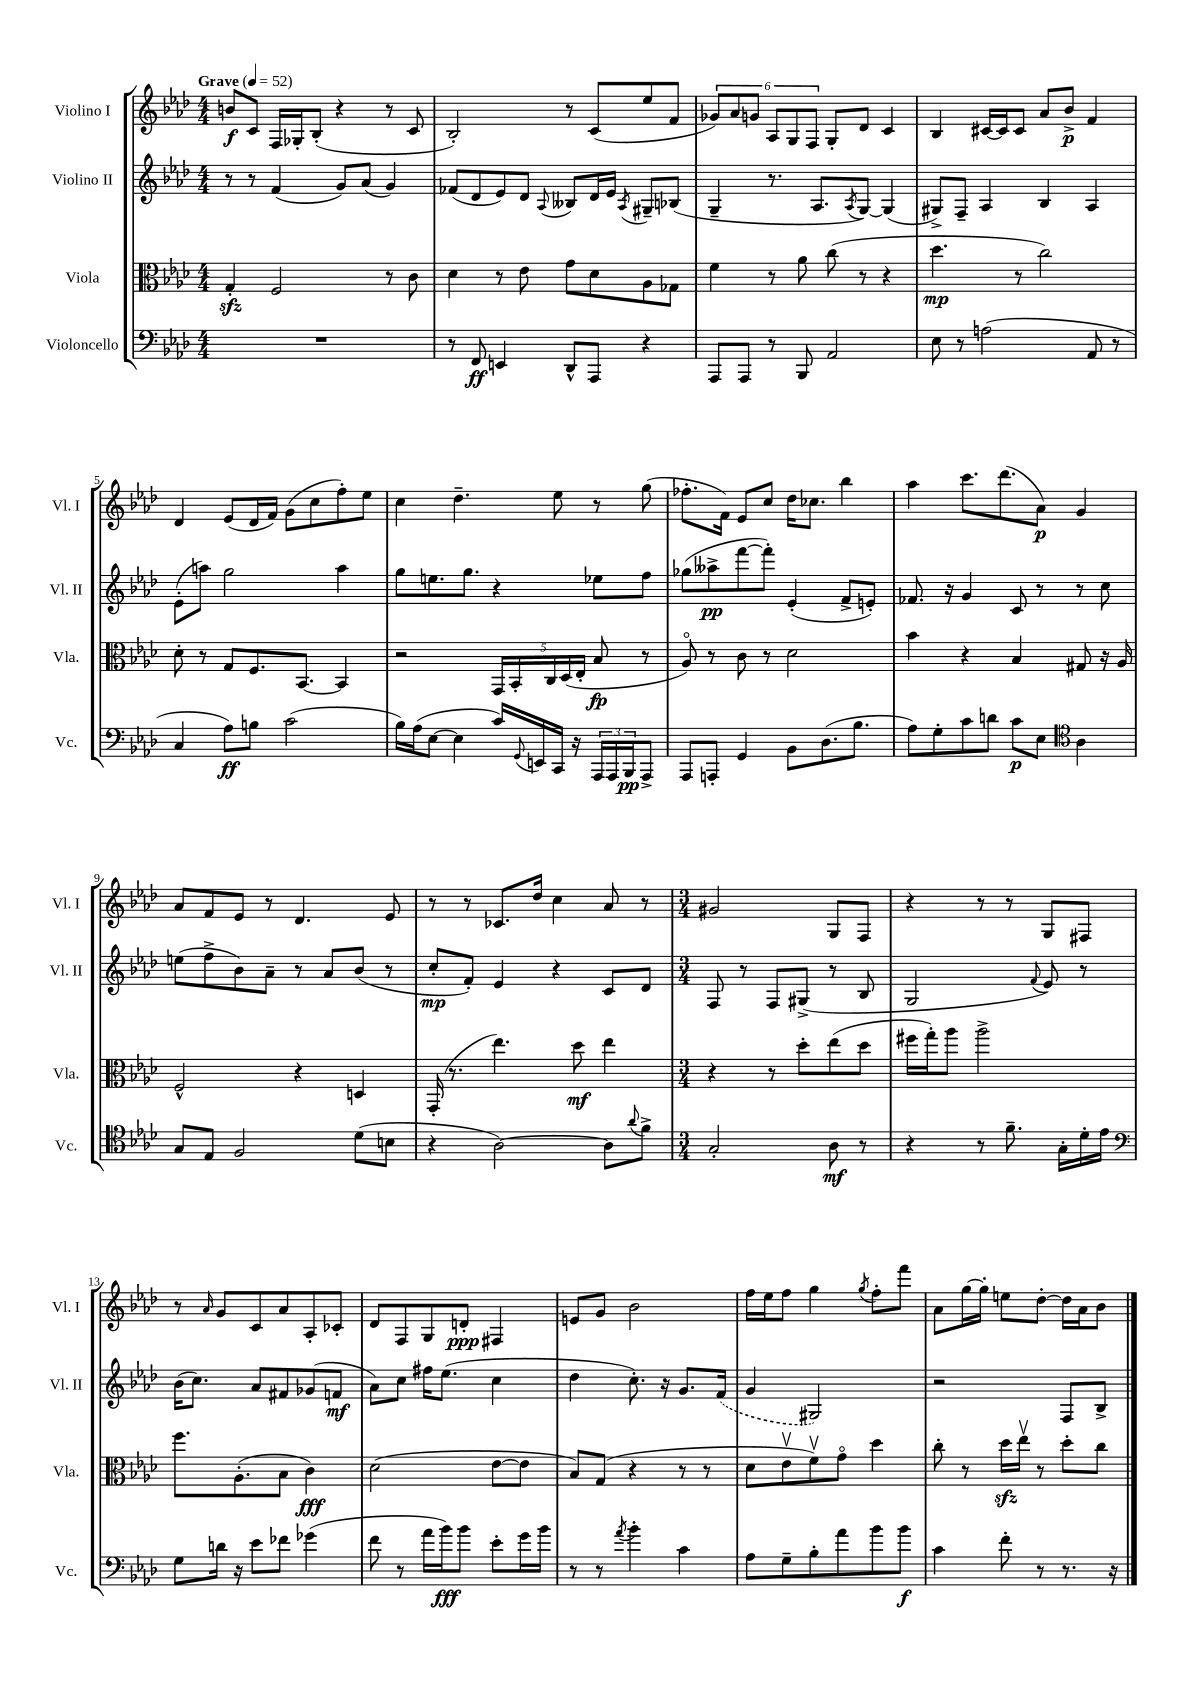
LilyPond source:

<<
\new StaffGroup <<
\new Staff = "s0" \with { instrumentName = "Violino I" shortInstrumentName = "Vl. I" } {
    \clef treble \key aes \major \numericTimeSignature \time 4/4 \tempo "Grave" 4 = 52
    b'8\f c'8 f16 ges16-. bes8-.( r4 r8 c'8 |
    bes2-.) r8 c'8( ees''8 f'8 |
    \tuplet 6/4 { ges'8) aes'8 g'8 aes8 g8 f8 } g8-. des'8 c'4 |
    bes4 cis'16~ cis'16 cis'8 aes'8 bes'8->\p f'4 |
    des'4 ees'8( des'16 f'16) g'8( c''8 f''8-.) ees''8 |
    c''4 des''4.-- ees''8 r8 g''8( |
    fes''8.-. f'16) ees'8 c''8 des''16 ces''8. bes''4 |
    aes''4 c'''8. des'''8.( aes'8\p) g'4 |
    aes'8 f'8 ees'8 r8 des'4. ees'8 |
    r8 r8 ces'8. des''16 c''4 aes'8 r8 |
    \numericTimeSignature \time 3/4 gis'2 g8 f8 |
    r4 r8 r8 g8 fis8 |
    r8 \grace { aes'16 } g'8 c'8 aes'8 aes8-. ces'8-. |
    des'8 f8 g8 d'8-.\ppp fis4 |
    e'8 g'8 bes'2 |
    f''16 ees''16 f''8 g''4 \acciaccatura { g''8 } f''8-. f'''8 |
    aes'8 g''16~ g''16-. e''8 des''8~-. des''16 aes'16 bes'8 \bar "|." |
}
\new Staff = "s1" \with { instrumentName = "Violino II" shortInstrumentName = "Vl. II" } {
    \clef treble \key aes \major \numericTimeSignature \time 4/4
    r8 r8 f'4( g'8) aes'8( g'4) |
    fes'8( des'8 ees'8) des'8 \appoggiatura { aes8 } beses8 des'16 ees'16 \acciaccatura { aes8 } gis8-- bes8( |
    g4-- r8. aes8. \acciaccatura { aes8 } g8~) g4( |
    gis8->) f8-- aes4 bes4 aes4 |
    ees'8-.( a''8) g''2 a''4 |
    g''8 e''8. g''8. r4 ees''8 f''8 |
    ges''8( aeses''8->\pp f'''8~ f'''8-.) ees'4-.( f'8-> e'8-.) |
    fes'8. r16 g'4 c'8 r8 r8 c''8 |
    e''8( f''8-> bes'8) aes'8-- r8 aes'8 bes'8( r8 |
    c''8-.\mp f'8-.) ees'4 r4 c'8 des'8 |
    \numericTimeSignature \time 3/4 f8 r8 f8 gis8->( r8 bes8 |
    g2 \appoggiatura { f'8 } ees'8) r8 |
    bes'16( c''8.) aes'8 fis'8 ges'8( f'8\mf |
    aes'8) c''8 fis''16 ees''8.( c''4 |
    des''4 c''8.-.) r16 g'8. \once \slurDashed f'16( |
    g'4 gis2) |
    r2 f8 bes8-> \bar "|." |
}
\new Staff = "s2" \with { instrumentName = "Viola" shortInstrumentName = "Vla." } {
    \clef alto \key aes \major \numericTimeSignature \time 4/4
    g4-.\sfz f2 r8 c'8 |
    des'4 r8 ees'8 g'8 des'8 aes8 ges8 |
    f'4 r8 aes'8 c''8( r8 r4 |
    des''4.\mp r8 c''2) |
    des'8-. r8 g8 f8. bes,8.~ bes,4 |
    r2 \tuplet 5/4 { g,16 bes,16-. c16 des16( ees16-. } bes8\fp r8 |
    aes8\flageolet) r8 c'8 r8 des'2 |
    bes'4 r4 bes4 gis8 r16 aes16 |
    f2-^ r4 d4 |
    g,16-.( r8. ees''4.) des''8\mf ees''4 |
    \numericTimeSignature \time 3/4 r4 r8 des''8-. ees''8( des''8 |
    fis''16 g''16-.) aes''8 aes''2-> |
    f''8. aes8.-.( bes8 c'4\fff) |
    des'2( ees'8~ ees'8 |
    bes8) g8( r4 r8 r8 |
    des'8 ees'8\upbow f'8\upbow) g'8\flageolet des''4 |
    c''8-. r8 des''16\sfz ees''16\upbow r8 des''8-. c''8 \bar "|." |
}
\new Staff = "s3" \with { instrumentName = "Violoncello" shortInstrumentName = "Vc." } {
    \clef bass \key aes \major \numericTimeSignature \time 4/4
    R1 |
    r8 f,8\ff e,4 des,8-^ aes,,8 r4 |
    aes,,8 aes,,8 r8 bes,,8 aes,2 |
    ees8 r8 a2( aes,8 r8 |
    c4 aes8\ff) b8 c'2( |
    bes16) aes16( ees8~ ees4 c'16) \appoggiatura { g,8 } e,16 c,16 r16 \tuplet 3/2 { aes,,16 aes,,16 bes,,16\pp } aes,,8-> |
    aes,,8 a,,8-. g,4 bes,8 des8.( bes8. |
    aes8) g8-. c'8 d'8 c'8\p ees8 \clef tenor aes4 |
    g8 ees8 f2 des'8( b8 |
    r4 aes2~) aes8 \appoggiatura { aes'8 } f'8-> |
    \numericTimeSignature \time 3/4 g2-. aes8\mf r8 |
    r4 r8 f'8.-- g16-. des'16-. ees'16 |
    \clef bass g8 d'16 r16 ees'8 fes'8 ges'4( |
    f'8 r8 aes'16 bes'16\fff) bes'8 ees'8-. g'16 bes'16 |
    r8 r8 \acciaccatura { aes'8 } bes'4-. c'4 |
    aes8 g8-- bes8-. aes'8 bes'8 bes'8\f |
    c'4 f'8-. r8 r8. r16 \bar "|." |
}
>>
>>
